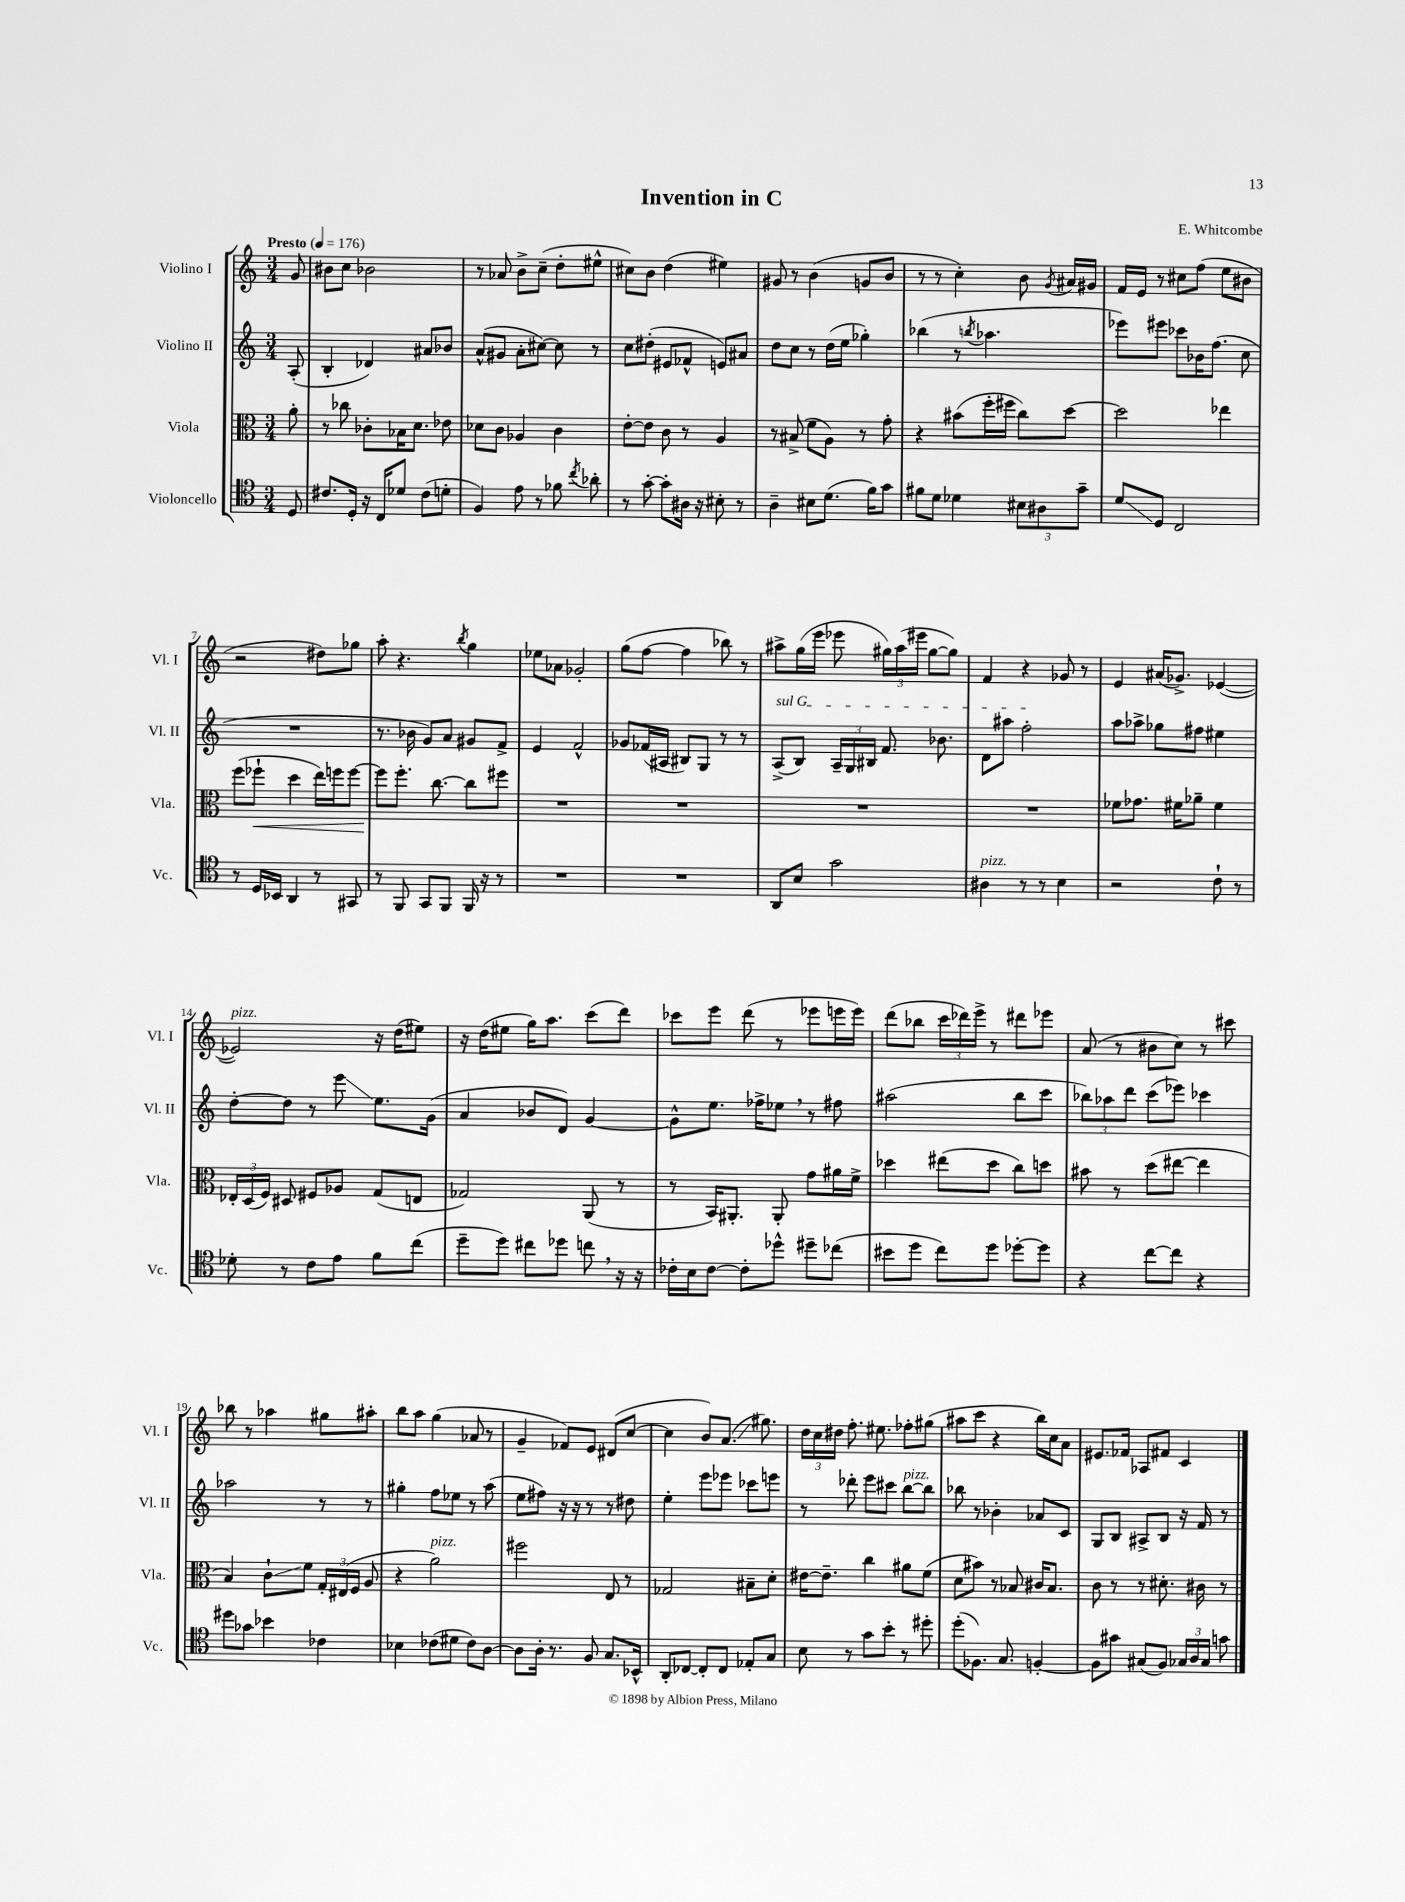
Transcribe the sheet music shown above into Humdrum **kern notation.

**kern	**kern	**kern	**kern
*staff4	*staff3	*staff2	*staff1
*clefC4	*clefC3	*clefG2	*clefG2
*k[]	*k[]	*k[]	*k[]
*M3/4	*M3/4	*M3/4	*M3/4
*MM176	*MM176	*MM176	*MM176
8D	8a'	(8A'	8g
=	=	=	=
8.c#	8r	4B'	8b#
.	8cc-	.	8cc
16D'	.	.	.
16r	8c-'	4d-)	2b-
16C	.	.	.
8d-	16B-	.	.
.	8.d	.	.
(8c#	.	8a#	.
8d'	8e-	8b-	.
=	=	=	=
4F)	8d-	(8a^^	8r
.	8c	8g#	8a-
8e	4A-	8a'	8b^
8r	.	[8cc#)	(8cc~
8f-	4c	8cc#]	8dd'
8qcc	.	.	.
8a-'	.	8r	8ee#^^
=	=	=	=
8r	[8e'	8cc	8cc#)
[8g'	8e]	(8dd#'	8b
8g']	8c	8e#	(4dd
16A#	8r	8f-^^	.
16r	.	.	.
8B#'	4A	8e)	4ee#)
8r	.	8a#	.
=	=	=	=
4A~	8r	8dd	8g#
.	(8B#^	8cc	8r
8B#	8f	8r	(4b
(8.d	8A)	(16dd	.
.	.	16ee	.
.	8r	4gg-')	8g
16f)	.	.	.
8g	8g'	.	8b
=	=	=	=
8f#	4r	(4bb-	8r
8d	.	.	8r
4d-	(8b#	8r	4cc')
.	.	8qbb	.
.	16ff'	4.aa-	.
.	16ff#	.	.
12B#	8cc)	.	8b
12A#	.	.	.
.	.	.	8qg
.	[8dd	.	16a#
12g~	.	.	.
.	.	.	16g#
=	=	=	=
8d	2dd]	8eee-)	16f
.	.	.	16e
8D	.	8eee#	8r
2C	.	8ccc-	8cc#
.	.	16b-	(8ff
.	.	(8.ff	.
.	4ee-	.	8ee
.	.	8cc	8b#
=	=	=	=
8r	(8ff	2.r	2r
16D	8ff-`	.	.
16BB-	.	.	.
4AA	4dd	.	.
8r	16ee)	.	8dd#)
.	16ff	.	.
8GG#	[8ff	.	8gg-
=	=	=	=
8r	8ff]	8.r	8aa'
8FF	8.ff'	.	4.r
.	.	16b-	.
8GG	.	8g)	.
.	[8.cc	.	.
8FF	.	8a	.
.	.	.	8qbb
16FF	8cc]	8g#	4gg
16r	.	.	.
8r	8ff#	8f^	.
=	=	=	=
2.r	2.r	4e	8ee-
.	.	.	8a-
.	.	2f^^	2g-'
=	=	=	=
2.r	2.r	8g-	(8gg
.	.	(16f-	[8ff
.	.	16A#	.
.	.	8B#)	4ff]
.	.	8G	.
.	.	8r	8bb-)
.	.	8r	8r
=	=	=	=
8AA	2.r	(8A^	8aa#^
8B	.	8B)	(16gg
.	.	.	16eee
2g	.	24A~	8eee-
.	.	24G	.
.	.	24B#	.
.	.	8.f	24gg#)
.	.	.	(24aa#
.	.	.	24eee#
.	.	.	[8gg#
.	.	8.b-	.
.	.	.	8gg#])
=	=	=	=
4A#	2.r	8d	4f
.	.	8aa#	.
8r	.	2ff'	4r
8r	.	.	.
4B	.	.	8g-
.	.	.	8r
=	=	=	=
2r	8f-	8aa	4e
.	8.g-	8aa-^	.
.	.	8gg-	(16a#
.	16f#	.	8.g-^)
.	8a-~	8ff#	.
8c`	4f#	4ee#	([4e-
8r	.	.	.
=	=	=	=
8d-'	24E-'	[8dd'	2e-])
.	(24D	.	.
.	24F)	.	.
8r	8D#	8dd]	.
8c	8F#	8r	.
8e	8A-	8eee	.
8f	(8G	8.ee	16r
.	.	.	(16dd
(8cc	8E	.	8ee#)
.	.	(16g	.
=	=	=	=
8dd~	2G-)	4a	16r
.	.	.	(16dd
8dd)	.	.	8ee#
8cc#	.	8b-	16gg)
.	.	.	8.aa
8dd-	.	8d)	.
8cc	(8AA	[4g	(8ccc
16r	8r	.	8ddd)
16r	.	.	.
=	=	=	=
16c-'	8r	8g^^]	8ccc-
16B	.	.	.
[8c-	16BB)	8.ee	8eee
.	8.AA#'	.	.
8c-']	.	.	(8ddd
.	.	16ff-^	.
8dd-^^	8AA#'	8ee-	8r
8dd#~	8g	8r	8eee-
(8cc-	16a#	8ff#	16eee
.	16f^	.	16eee)
=	=	=	=
8b#	4dd-	(2aa#	(8ddd
8dd	.	.	8bb-
8cc)	(8ee#	.	24ccc
.	.	.	24ddd-)
.	.	.	24eee^
8dd	8dd-	.	8r
[8dd-'	8cc)	8bb	8ddd#
8dd-]	8dd	8ccc	8eee-
=	=	=	=
4r	8b#	12bb-)	(8a
.	.	12aa-	.
.	8r	.	8r
.	.	12ddd	.
[8cc	(8dd	(8ccc	8b#
8cc]	[8ee#	8eee-)	8cc)
4r	4ee#]	4ccc-	8r
.	.	.	8ccc#
=	=	=	=
8dd#	4B)	2aa-	8bb-
8g-	.	.	8r
4b-	8c`	.	4aa-
.	8f	.	.
4c-	24G'	8r	8gg#
.	(24E#	.	.
.	24F	.	.
.	8A	8r	8aa#'
=	=	=	=
4B-	4r	4gg#'	8bb
.	.	.	8aa
(8c-	2a)	8ff	(4gg
8d#	.	8ee-	.
8c-)	.	8r	8a-
[8A	.	(8aa	8r
=	=	=	=
8A]	2ff#	8ee	4g~
16A'	.	8ff#)	.
8.r	.	.	.
.	.	16r	8f-)
.	.	16r	.
8F	.	8r	8e
8.G	8E	8r	(8d#
.	8r	8dd#	[8cc
16BB-^^	.	.	.
=	=	=	=
8AA'	2G-	4ee'	4cc]
[8C-	.	.	.
8C-']	.	8eee	8b)
8C-	.	8eee-	(8.a
8E-'	8B#~	8ccc-	.
.	.	.	8.gg#)
8G	8d'	8eee	.
=	=	=	=
8B	[16e#	8r	24dd
.	.	.	24cc
.	8.e#~]	.	.
.	.	.	24dd#
8r	.	8ddd-'	8.ff'
8g	4cc	8eee	.
.	.	.	8.ee#
8b'	.	8ccc#	.
8r	8a#	[8bb	8ff-'
8dd#'	(8f	8bb]	(8gg#
=	=	=	=
(8dd'	8d	8bb-	8aa#
8.F-)	8b#)	8r	8ccc
.	8r	4b-'	4r
8.G	.	.	.
.	8B-	.	.
[4F'	16c#	8a-	16bb)
.	8.B-	.	16cc
.	.	8c	8a
=	=	=	=
8F]	8c	8G	8.e#
8g#	8r	8B	.
.	.	.	16f-
(8G#	8r	8A#^	8A-
8F)	8.d#'	8B	8f#
24G-	.	16r	4c
24A	.	.	.
.	16c#	16f	.
24G-	.	.	.
8g	8r	8r	.
==	==	==	==
*-	*-	*-	*-
